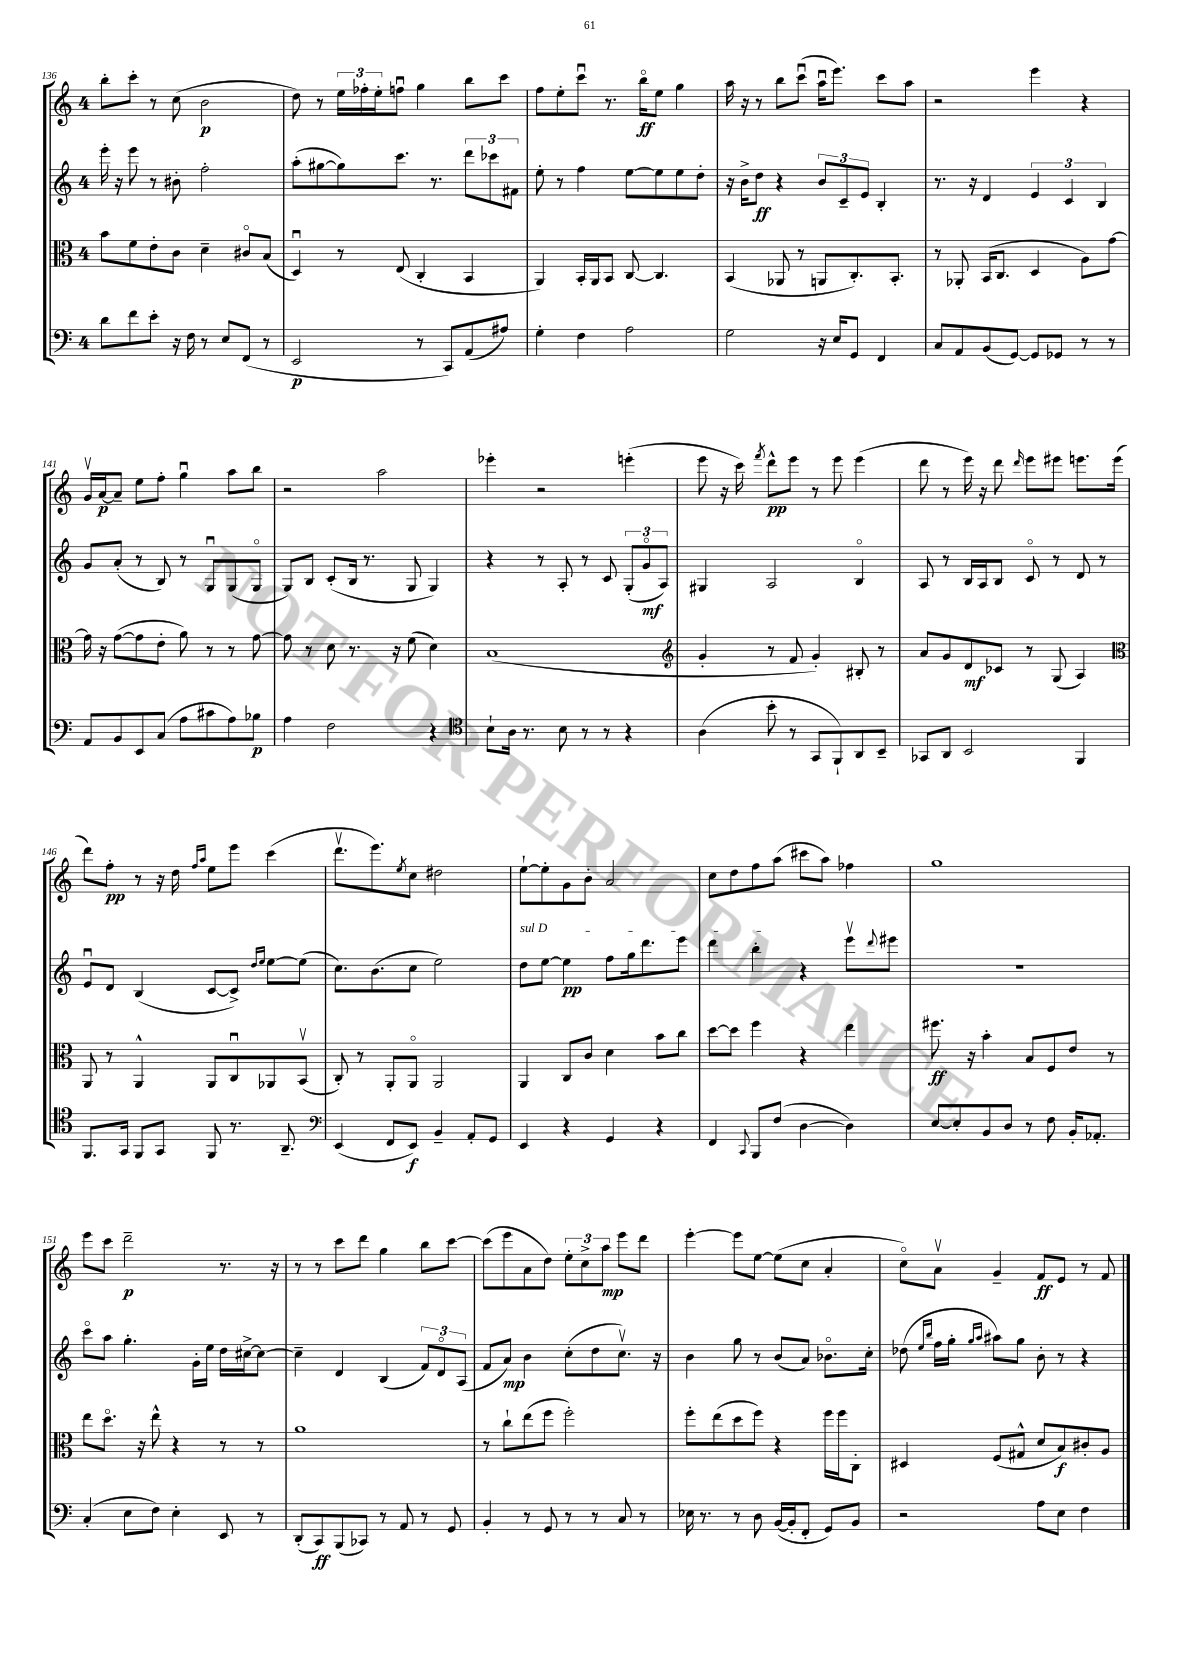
<<
\new StaffGroup <<
\new Staff = "s0" {
    \clef treble \key c \major \once \override Staff.TimeSignature.style = #'single-digit \time 4/4
    b''8-. c'''8-. r8 c''8( b'2\p |
    d''8) r8 \tuplet 3/2 { e''16 fes''16-. e''16-. } f''8\downbow g''4 b''8 c'''8 |
    f''8 e''8-. c'''8\downbow r8. b''16\flageolet\ff e''8 g''4 |
    a''16 r16 r8 b''8 c'''8\downbow( a''16\downbow e'''8.) c'''8 a''8 |
    r2 e'''4 r4 |
    g'16\upbow a'16~\p a'8-- e''8 f''8-. g''4\downbow a''8 b''8 |
    r2 a''2 |
    ees'''4-. r2 e'''4-.( |
    e'''8 r16 c'''16) \acciaccatura { f'''8 } d'''8-^\pp e'''8 r8 e'''8 e'''4( |
    d'''8 r8 e'''16) r16 d'''8 \grace { d'''16 } e'''8 eis'''8 e'''8. e'''16( |
    d'''8) f''8-.\pp r8 r16 d''16 \grace { f''16 a''16 } e''8 e'''8 c'''4( |
    d'''8.\upbow e'''8.) \acciaccatura { e''8 } c''8 dis''2 |
    e''8~-! e''8-. g'8 b'8-. a'2 |
    c''8 d''8 f''8 a''8( cis'''8 a''8) fes''4 |
    g''1 |
    e'''8 c'''8 d'''2--\p r8. r16 |
    r8 r8 c'''8 d'''8 g''4 b''8 c'''8~ |
    c'''8( e'''8 a'8 d''8) \tuplet 3/2 { e''8-. c''8-> a''8\mp } e'''8 d'''8 |
    e'''4~-. e'''8 e''8~ e''8( c''8 a'4-. |
    c''8\flageolet) a'8\upbow g'4-- f'8\ff e'8 r8 f'8 \bar "|." |
}
\new Staff = "s1" {
    \clef treble \key c \major \once \override Staff.TimeSignature.style = #'single-digit \time 4/4
    e'''16-. r16 e'''8 r8 bis'8-. f''2-. |
    a''8-.( gis''8~ gis''8) c'''8. r8. \tuplet 3/2 { d'''8 ces'''8 fis'8 } |
    e''8-. r8 f''4 e''8~ e''8 e''8 d''8-. |
    r16 b'16-> d''8\ff r4 \tuplet 3/2 { b'8 c'8-- e'8 } b4-. |
    r8. r16 d'4 \tuplet 3/2 { e'4 c'4 b4 } |
    g'8 a'8-.( r8 b8) r8 g8\downbow g8( g8\flageolet |
    g8) b8 c'8-.( b16 r8. g8 g4) |
    r4 r8 a8-. r8 c'8 \tuplet 3/2 { g8-.( g'8\flageolet\mf a8) } |
    gis4 a2 b4\flageolet |
    a8 r8 b16 a16 b8 c'8\flageolet r8 d'8 r8 |
    e'8\downbow d'8 b4( c'8~ c'8->) \grace { d''16 e''16 } e''8~ e''8( |
    c''8.) b'8.( c''8 e''2) |
    \once \override TextSpanner.bound-details.left.text = \markup { \italic "sul D" } d''8\startTextSpan e''8~ e''4\pp f''8 g''16 d'''8. e'''8 |
    d'''4 b''4-.\stopTextSpan r4 e'''8\upbow \appoggiatura { d'''8 } eis'''8 |
    R1 |
    c'''8\flageolet a''8 g''4.-. g'16-. e''16 d''16 cis''16~-> cis''8~ |
    cis''4-- d'4 b4( \tuplet 3/2 { f'8) d'8\flageolet a8( } |
    f'8 a'8\mp) b'4 c''8-.( d''8 c''8.\upbow) r16 |
    b'4 g''8 r8 b'8( a'8) bes'8.\flageolet c''16-. |
    des''8( \grace { e''16 b''16 } f''16 g''16-. \grace { g''16 a''16 } ais''8) g''8 b'8-. r8 r4 \bar "|." |
}
\new Staff = "s2" {
    \clef alto \key c \major \once \override Staff.TimeSignature.style = #'single-digit \time 4/4
    b'8 f'8 e'8-. c'8 d'4-- cis'8\flageolet b8( |
    d4\downbow) r8 e8( c4-. b,4 |
    a,4) b,16-. a,16 b,8 c8~ c4. |
    b,4( aes,8 r8 a,8 c8.-.) b,8.-. |
    r8 aes,8-. b,16( c8. d4 a8) g'8~ |
    g'16 r16 g'8~( g'8 e'8-. a'8) r8 r8 g'8~ |
    g'8 r8 d'8 r8. r16 f'8( d'4) |
    b1( |
    \clef treble g'4-. r8 f'8 g'4-.) bis8-. r8 |
    a'8 g'8 d'8\mf ces'8 r8 g8( a4) |
    \clef alto a,8 r8 a,4-^ a,8 c8\downbow aes,8 b,8\upbow( |
    c8-.) r8 a,8-. a,8\flageolet a,2 |
    a,4 c8 c'8 d'4 b'8 c''8 |
    d''8~ d''8 f''4 r4 e''4 |
    fis''8.\ff r16 b'4-. b8 f8 e'8 r8 |
    e''8 d''8.\flageolet r16 e''8-^ r4 r8 r8 |
    a'1 |
    r8 c''8-! e''8( f''8 f''2-.) |
    f''8-. e''8( d''8 f''8) r4 f''16 f''16 c8-. |
    dis4 f8( gis8-^ d'8 b8\f) cis'8-. a8 \bar "|." |
}
\new Staff = "s3" {
    \clef bass \key c \major \once \override Staff.TimeSignature.style = #'single-digit \time 4/4
    d'8 f'8 e'8-. r16 f16 r8 e8 f,8( r8 |
    e,2\p r8 c,8) a,8( ais8) |
    g4-. f4 a2 |
    g2 r16 e16 g,8 f,4 |
    c8 a,8 b,8( g,8~) g,8 ges,8 r8 r8 |
    a,8 b,8 e,8 c8( a8 cis'8 a8) bes8\p |
    a4 f2 r4 |
    \clef tenor b8-! a16 r8. b8 r8 r8 r4 |
    a4( b'8-. r8 g,8 f,8-!) a,8 b,8-- |
    ges,8 a,8 b,2 f,4 |
    f,8. g,16 f,8 g,8 f,8 r8. a,8.-- |
    \clef bass e,4( f,8 e,8\f) b,4-- a,8-. g,8 |
    e,4 r4 g,4 r4 |
    f,4 \appoggiatura { c,8 } b,,8 f8( d4~ d4) |
    e8~ e8-. b,8 d8 r8 f8 b,16-. aes,8.-. |
    c4-.( e8 f8) e4-. e,8 r8 |
    d,8-.( c,8\ff) b,,8( ces,8) r8 a,8 r8 g,8 |
    b,4-. r8 g,8 r8 r8 c8 r8 |
    ees16 r8. r8 d8 b,16~( b,16-. f,8-. g,8) b,8 |
    r2 a8 e8 f4 \bar "|." |
}
>>
>>
\layout { \context { \Score currentBarNumber = #136 } }
